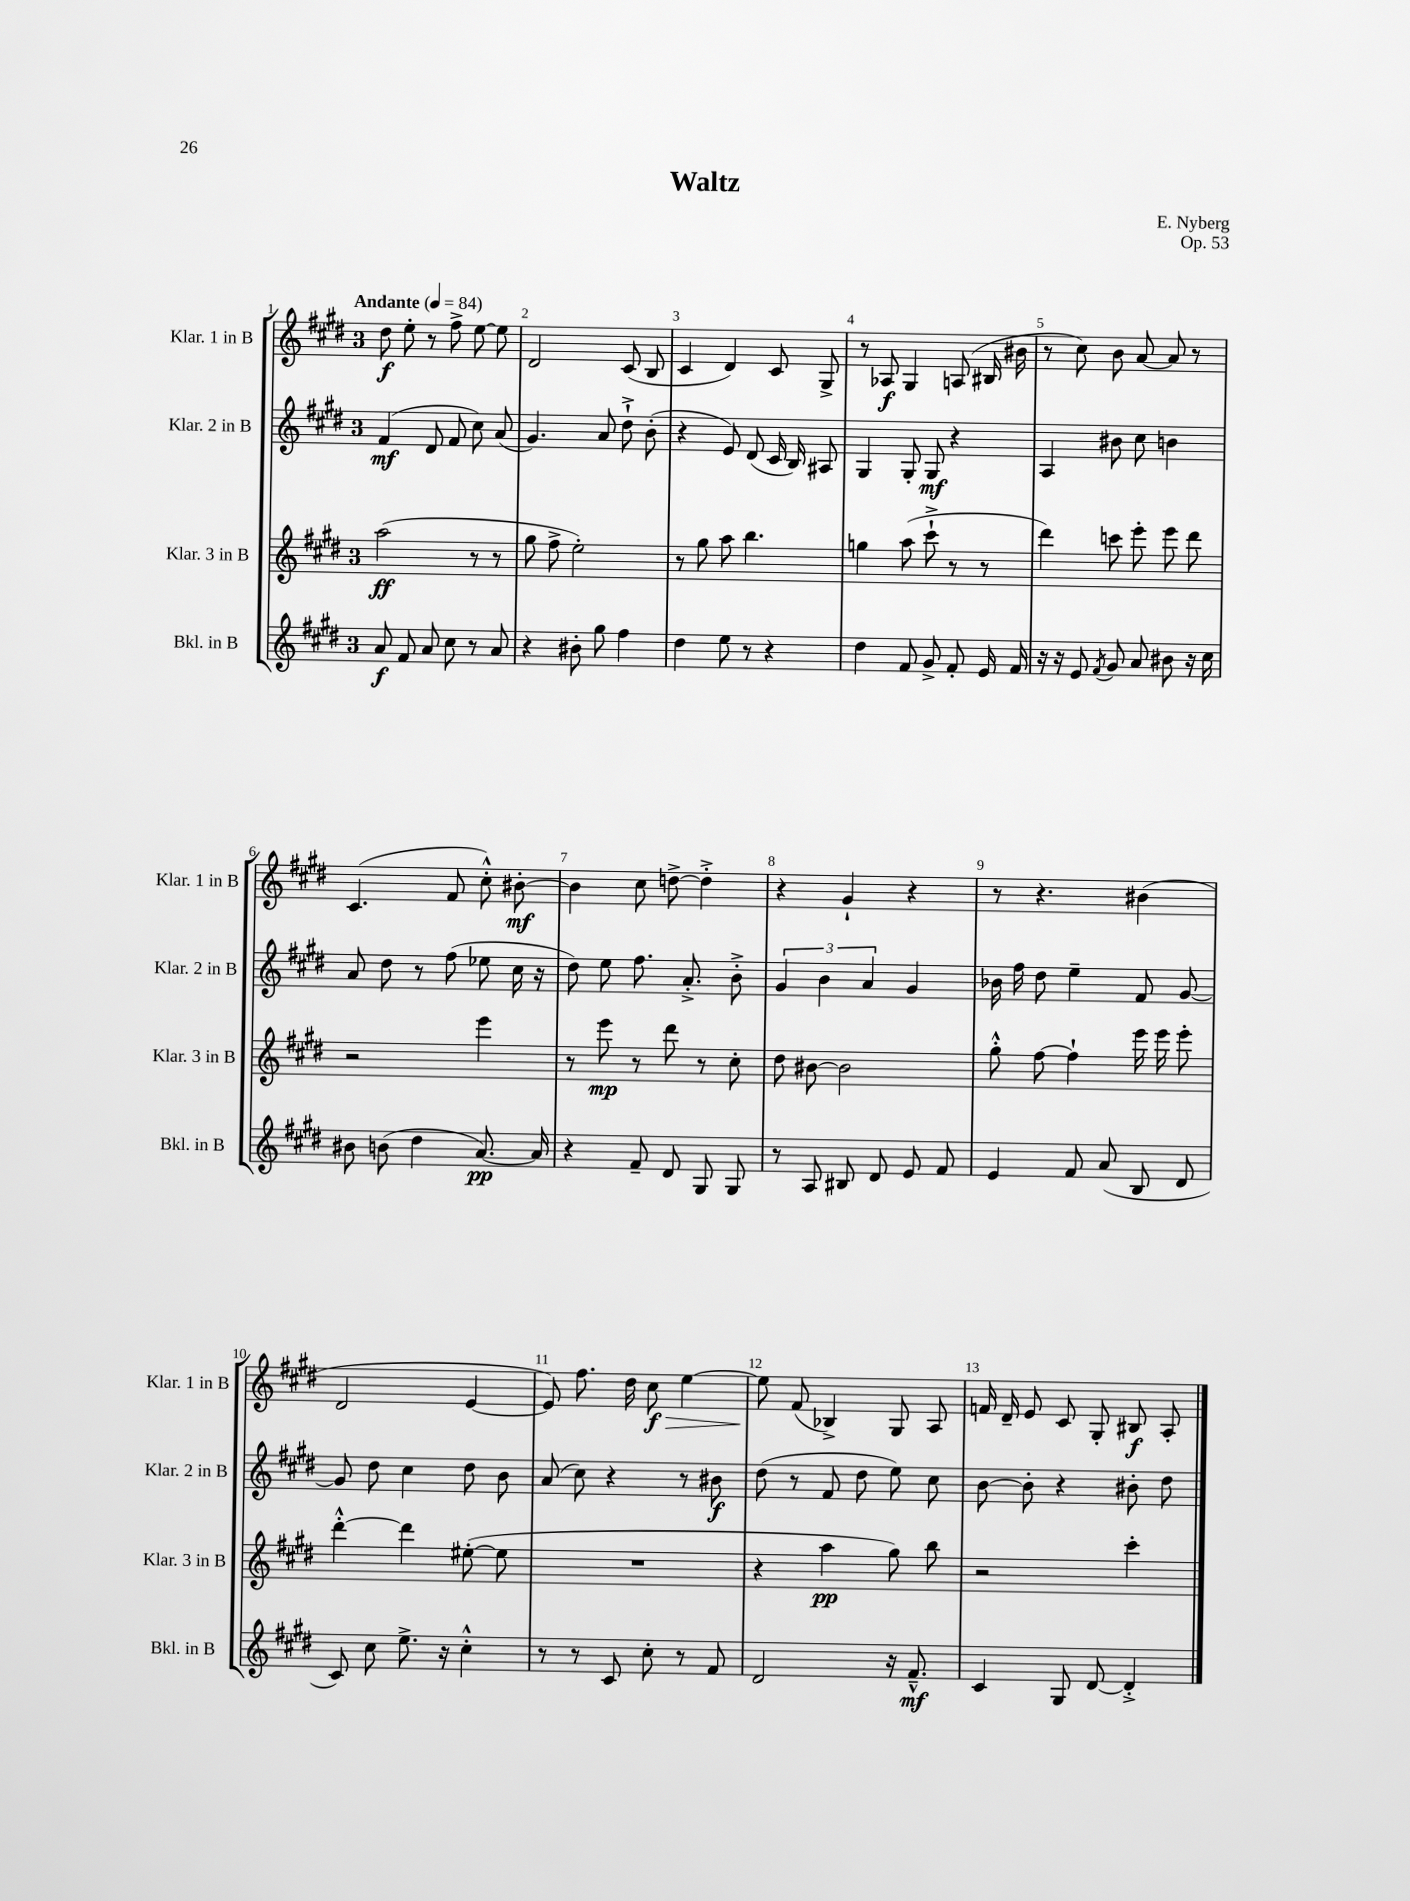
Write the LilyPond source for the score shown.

\header { title = "Waltz" composer = "E. Nyberg" opus = "Op. 53" }
<<
\new StaffGroup <<
\new Staff = "s0" \with { instrumentName = "Klar. 1 in B" shortInstrumentName = "Klar. 1 in B" } {
    \clef treble \key e \major \once \override Staff.TimeSignature.style = #'single-digit \time 3/4 \tempo "Andante" 4 = 84
    \autoBeamOff dis''8\f e''8-. r8 fis''8-> e''8~ e''8 |
    dis'2 cis'8( b8 |
    cis'4 dis'4) cis'8 gis8-> |
    r8 aes8\f gis4 a8( bis16 bis'16 |
    r8 cis''8) b'8 a'8~ a'8 r8 |
    cis'4.( fis'8 cis''8-.-^) bis'8~-.\mf |
    bis'4 cis''8 d''8~-> d''4-.-> |
    r4 gis'4-! r4 |
    r8 r4. bis'4( |
    dis'2 e'4~ |
    e'8) fis''8. dis''16 cis''8\f\> e''4~ |
    e''8\! fis'8( bes4->) gis8 a8 |
    f'16 dis'16-- e'8 cis'8 gis8-. bis8\f a8-. \bar "|." |
}
\new Staff = "s1" \with { instrumentName = "Klar. 2 in B" shortInstrumentName = "Klar. 2 in B" } {
    \clef treble \key e \major \once \override Staff.TimeSignature.style = #'single-digit \time 3/4
    \autoBeamOff fis'4\mf( dis'8 fis'8 cis''8) a'8( |
    gis'4.) a'8 dis''8-!-> b'8-.( |
    r4 e'8) dis'8( cis'16 b16) ais8 |
    gis4 gis8-. gis8\mf r4 |
    a4 bis'8 cis''8 b'4 |
    a'8 dis''8 r8 fis''8( ees''8 cis''16 r16 |
    dis''8) e''8 fis''8. a'8.-.-> b'8-.-> |
    \tuplet 3/2 { gis'4 b'4 a'4 } gis'4 |
    bes'16 fis''16 dis''8 e''4-- fis'8 gis'8~ |
    gis'8 dis''8 cis''4 dis''8 b'8 |
    a'8( cis''8) r4 r8 bis'8\f |
    dis''8( r8 fis'8 dis''8 e''8) cis''8 |
    b'8~ b'8-. r4 bis'8-. dis''8 \bar "|." |
}
\new Staff = "s2" \with { instrumentName = "Klar. 3 in B" shortInstrumentName = "Klar. 3 in B" } {
    \clef treble \key e \major \once \override Staff.TimeSignature.style = #'single-digit \time 3/4
    \autoBeamOff a''2\ff( r8 r8 |
    gis''8 fis''8-> e''2-.) |
    r8 gis''8 a''8 b''4. |
    g''4 a''8( cis'''8-!-> r8 r8 |
    dis'''4) c'''8 e'''8-. e'''8 dis'''8 |
    r2 e'''4 |
    r8 e'''8\mp r8 dis'''8 r8 cis''8-. |
    dis''8 bis'8~ bis'2 |
    gis''8-.-^ fis''8~ fis''4-! e'''16 e'''16 e'''8-. |
    dis'''4~-.-^ dis'''4 eis''8~-.( eis''8 |
    R2. |
    r4 a''4\pp gis''8) b''8 |
    r2 cis'''4-. \bar "|." |
}
\new Staff = "s3" \with { instrumentName = "Bkl. in B" shortInstrumentName = "Bkl. in B" } {
    \clef treble \key e \major \once \override Staff.TimeSignature.style = #'single-digit \time 3/4
    \autoBeamOff a'8\f fis'8 a'8 cis''8 r8 a'8 |
    r4 bis'8-. gis''8 fis''4 |
    dis''4 e''8 r8 r4 |
    dis''4 fis'8 gis'8-> fis'8-. e'16 fis'16 |
    r16 r16 e'8 \acciaccatura { fis'8 } gis'8 a'8 bis'8 r16 cis''16 |
    bis'8 b'8( dis''4 a'8.~\pp) a'16 |
    r4 fis'8-- dis'8 gis8 gis8 |
    r8 a8 bis8 dis'8 e'8 fis'8 |
    e'4 fis'8 a'8( b8 dis'8 |
    cis'8) cis''8 e''8.-> r16 cis''4-.-^ |
    r8 r8 cis'8 cis''8-. r8 fis'8 |
    dis'2 r16 fis'8.---^\mf |
    cis'4 gis8 dis'8~ dis'4-.-> \bar "|." |
}
>>
>>
\layout { \context { \Score \override BarNumber.break-visibility = ##(#f #t #t) barNumberVisibility = #all-bar-numbers-visible } }
